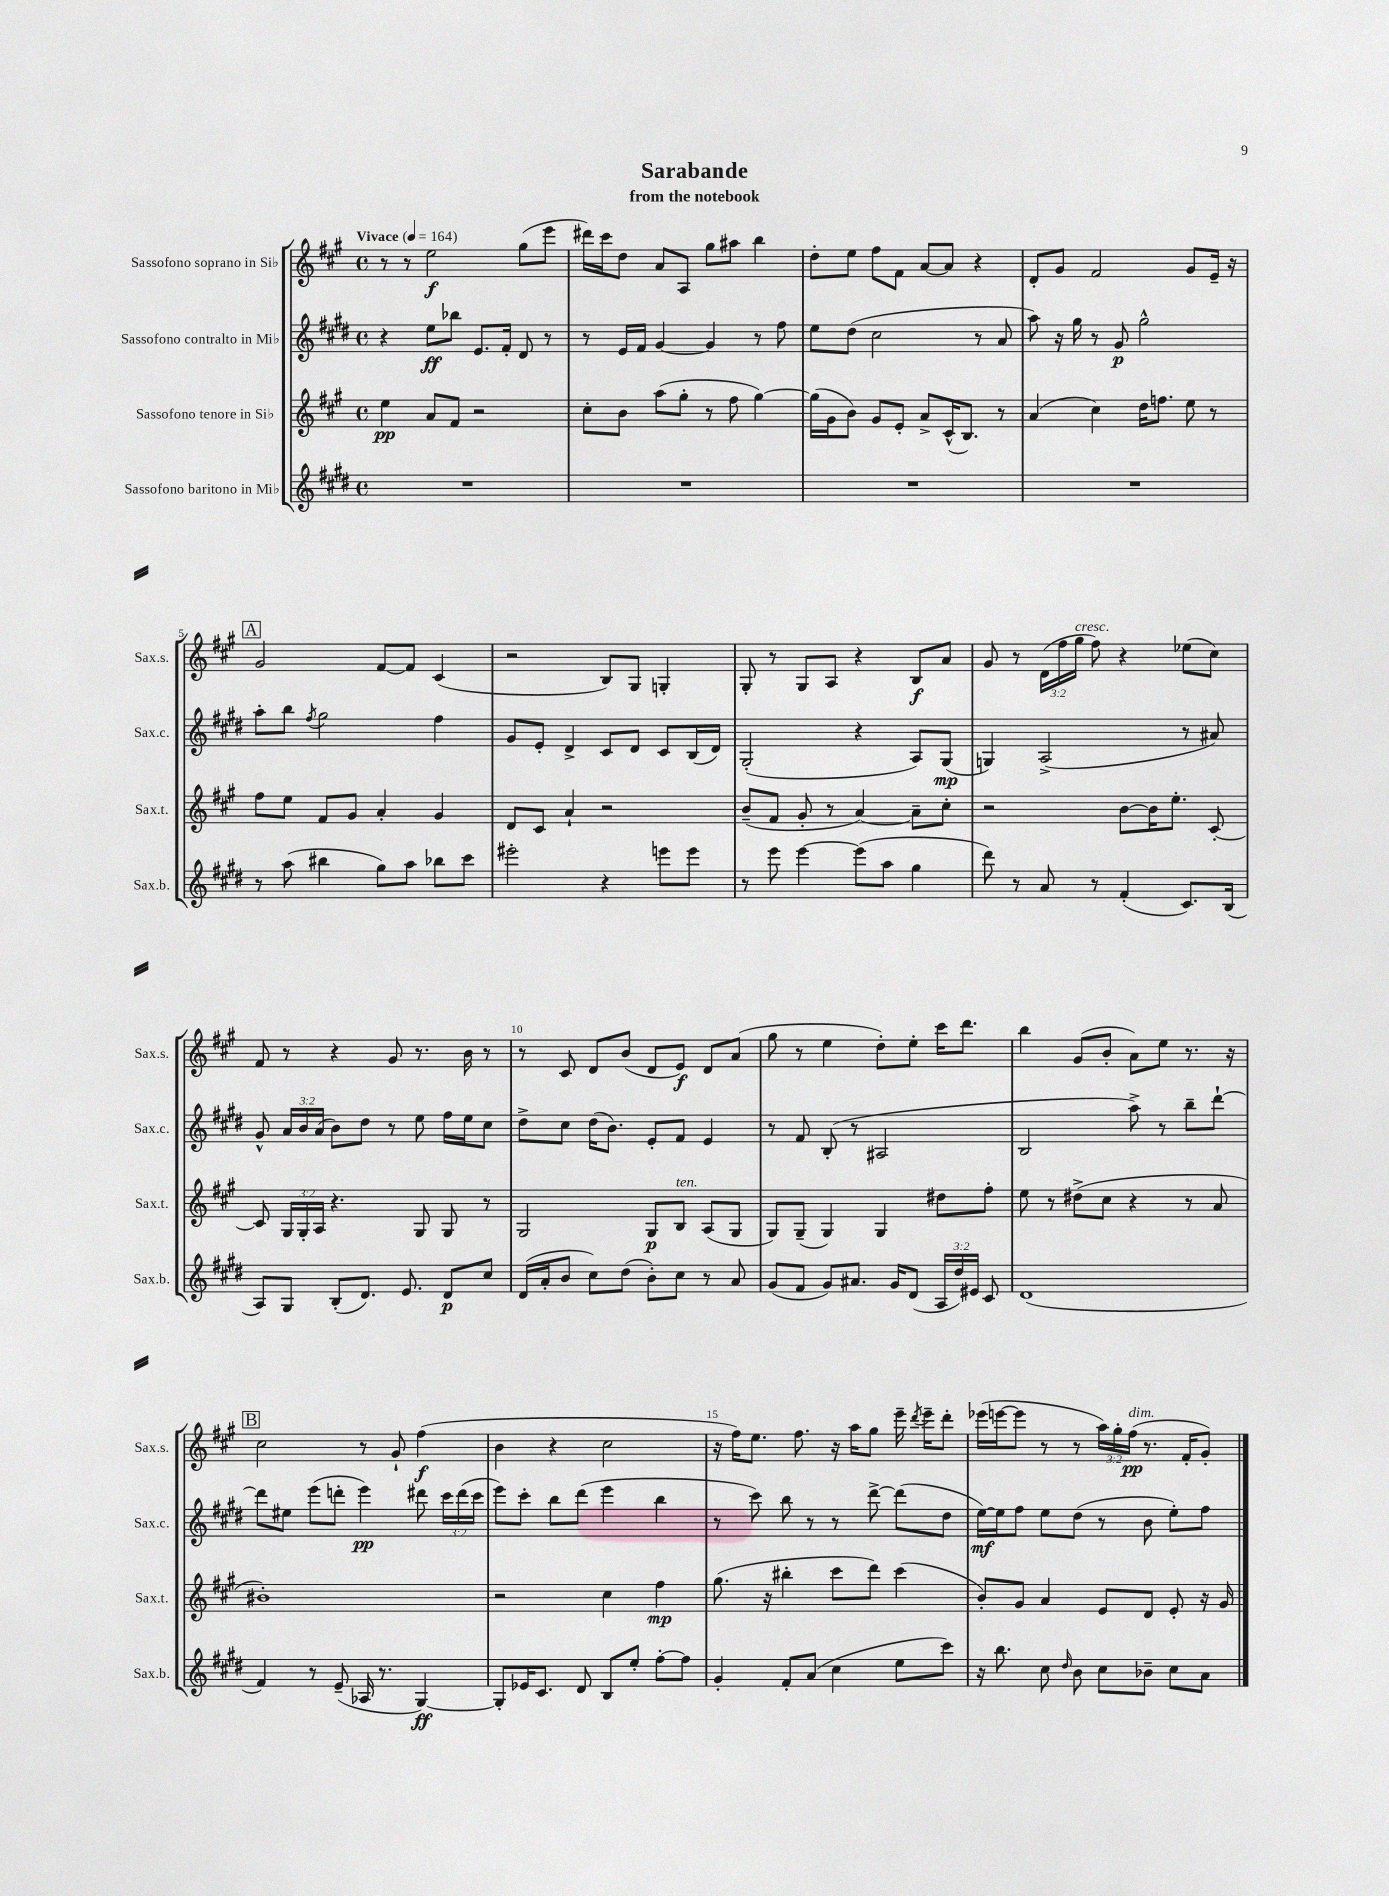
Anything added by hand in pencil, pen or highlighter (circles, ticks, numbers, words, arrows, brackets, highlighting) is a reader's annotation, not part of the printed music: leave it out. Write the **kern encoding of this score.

**kern	**kern	**kern	**kern
*staff4	*staff3	*staff2	*staff1
*clefG2	*clefG2	*clefG2	*clefG2
*k[f#c#g#d#]	*k[f#c#g#]	*k[f#c#g#d#]	*k[f#c#g#]
*M4/4	*M4/4	*M4/4	*M4/4
*met(c)	*met(c)	*met(c)	*met(c)
*MM164	*MM164	*MM164	*MM164
1r	4ee\	4r	8r
.	.	.	8r
.	8a/L	8ee\L	2ee\
.	8f#/J	8bb-\J	.
.	2r	8.e/L	.
.	.	16f#'/Jk	.
.	.	8d#/	(8gg#\L
.	.	8r	8eee\J
=	=	=	=
1r	8cc#'\L	8r	16ddd#\LL)
.	.	.	16ccc#\J
.	8b\J	16e/LL	8dd\J
.	.	16f#/JJ	.
.	(8aa\L	[4g#/	8a/L
.	8gg#'\J	.	8A/J
.	8r	4g#/]	8gg#\L
.	8ff#\	.	8aa#\J
.	[4gg#\)	8r	4bb\
.	.	8ff#\	.
=	=	=	=
1r	(16gg#\]LL	8ee\L	8dd'\L
.	16g#\J	.	.
.	8b\J)	(8dd#\J	8ee\J
.	8g#/L	2cc#\	8ff#\L
.	8e'/J	.	8f#\J
.	8a^/L	.	[8a/L
.	(16c#^^/K	.	8a/]J
.	8.B/J)	.	.
.	.	8r	4r
.	8r	8a/	.
=	=	=	=
1r	(4a/	8aa\)	8d'/L
.	.	16r	8g#/J
.	.	16gg#\	.
.	4cc#\)	8r	2f#/
.	.	8g#/	.
.	16dd\LK	2gg#^^\	.
.	8.ff\J	.	.
.	8ee\	.	8g#/L
.	8r	.	16e~/Jk
.	.	.	16r
=	=	=	=
8r	8ff#\L	8aa'\L	2g#/
(8aa\	8ee\J	8bb\J	.
.	.	8qff#/	.
4bb#\	8f#/L	2gg#\	.
.	8g#/J	.	.
8gg#\L)	4a'/	.	[8f#/L
8aa\J	.	.	8f#/]J
8bb-\L	4g#/	4ff#\	(4c#/
8ccc#\J	.	.	.
=	=	=	=
2eee#'\	8d/L	8g#/L	2r
.	8c#/J	8e'/J	.
.	4a`/	4d#^/	.
4r	2r	8c#/L	8B/L)
.	.	8d#/J	8G#/J
8eee\L	.	8c#/L	4G'/
8eee\J	.	(16B/L	.
.	.	16d#/JJ)	.
=	=	=	=
8r	(8b~/L	(2G#'/	8G#'/
8eee\	8f#/J	.	8r
[4eee\	8g#'/	.	8G#/L
.	8r	.	8A/J
(8eee\]L	[4a/)	4r	4r
8aa\J	.	.	.
4gg#\	8a~\]L	8A/L)	8B/L
.	8cc#'\J	(8G#/J	8a/J
=	=	=	=
8ddd#\)	2r	4G/)	8g#/
8r	.	.	8r
8a/	.	(2A^/	(24d\LL
.	.	.	24ff#\
.	.	.	24gg#\JJ
8r	.	.	8ff#\)
(4f#'/	[8b\L	.	4r
.	16b\]K	.	.
.	8.ee'\J	.	.
8.c#/L)	.	8r	(8ee-\L
.	[8c#'/	8a#/)	8cc#\J)
(16B/Jk	.	.	.
=	=	=	=
8A/L)	8c#/]	8g#^^/	8f#/
8G#/J	24G#/LL	24a/LL	8r
.	24G#'/	24b/	.
.	24A/JJ	(24a/JJ	.
(8B'/L	4.r	8b\L)	4r
8.d#/J)	.	8dd#\J	.
.	.	8r	8g#/
8.e/	.	.	.
.	8G#/	8ee\	8.r
8d#/L	8G#/	16ff#\LL	.
.	.	16ee\J	16b\
8cc#/J	8r	8cc#\J	8r
=	=	=	=
(16d#/LL	2G#/	8dd#^\L	8r
16a'/J	.	.	.
8b/J	.	8cc#\J	8c#/
8cc#\L)	.	(16dd#\LK	8d/L
.	.	8.b\J)	.
(8dd#\J	.	.	(8b/J
8b'\L)	8G#/L	8e'/L	8d/L
8cc#\J	8B/J	8f#/J	8e/J)
8r	(8A/L	4e/	8d/L
8a/	8G#/J	.	(8a/J
=	=	=	=
(8g#/L	8G#/L)	8r	8gg#\
8f#/J	(8G#~/J	8f#/	8r
8g#/L)	4G#/)	(8B'/	4ee\
8.a#/J	.	8r	.
.	4G#/	2A#/	8dd'\L)
16g#/LK	.	.	.
(8d#/J	.	.	8ee'\J
24A/LL	8dd#\L	.	16ccc#\LK
24dd#/)	.	.	.
.	.	.	8.ddd\J
24e#/JJ	.	.	.
8c#/	8ff#'\J	.	.
=	=	=	=
(1d#	8ee\	2B/	4bb\
.	8r	.	.
.	(8dd#^\L	.	(8g#/L
.	8cc#\J	.	8b'/J
.	4r	8aa^\)	8a\L)
.	.	8r	8ee\J
.	8r	8bb~\L	8.r
.	8a/	[8ddd#`\J	.
.	.	.	16r
=	=	=	=
4f#/)	1b#')	8ddd#\]L	2cc#\
.	.	8ee#\J	.
8r	.	(8eee\L	.
(8e~/	.	8ddd'\J	.
16A-/	.	4eee\)	8r
8.r	.	.	.
.	.	.	8g#`/
[4G#/)	.	8ddd#\	(4ff#\
.	.	24ccc#\LL	.
.	.	(24ddd#\	.
.	.	24ccc#\JJ	.
=	=	=	=
8G#'/]L	2r	8eee\L)	4b\
16e-/K	.	8ccc#'\J	.
8.c#/J	.	.	.
.	.	8bb\L	4r
8d#/	.	(8ddd#\J	.
8B/L	4cc#\	4eee\	2cc#\
8ee'/J	.	.	.
[8ff#'\L	4ff#\	4bb\	.
8ff#\]J	.	.	.
=	=	=	=
4g#'/	(8.gg#\	8r	16r
.	.	.	16ff#\LK)
.	.	8ccc#\)	8.ee\J
.	16r	.	.
8f#'/L	4bb#'\	8bb\	.
.	.	.	8.ff#\
(8a/J	.	8r	.
4cc#\	8ccc#\L	8r	16r
.	.	.	16aa\LK
.	8ddd\J)	[8ddd#^\	8gg#\J
8ee\L	(4ccc#\	(8ddd#\]L	16eee~\
.	.	.	8qddd/
.	.	.	16eee~\LK
8ccc#\J)	.	8dd#\J	8ddd'\J
=	=	=	=
16r	8b'/L)	[16ee\LL)	(16eee-\LL
8.bb\	.	16ee\]J	[16eee\J
.	8g#/J	8ff#\J	8eee\]J
8cc#\	4a/	8ee\L	8r
16qqdd#/	.	.	.
8b\	.	(8dd#\J	8r
8cc#\L	8e/L	8r	24aa\LL)
.	.	.	24gg#'\
.	.	.	(24ff#\JJ
8b-~\J	8d/J	8b\	8.r
8cc#\L	8e'/	8ee'\L)	.
.	.	.	16f#'/LK
8a\J	16r	8ff#\J	8g#'/J)
.	16g#/	.	.
==	==	==	==
*-	*-	*-	*-
